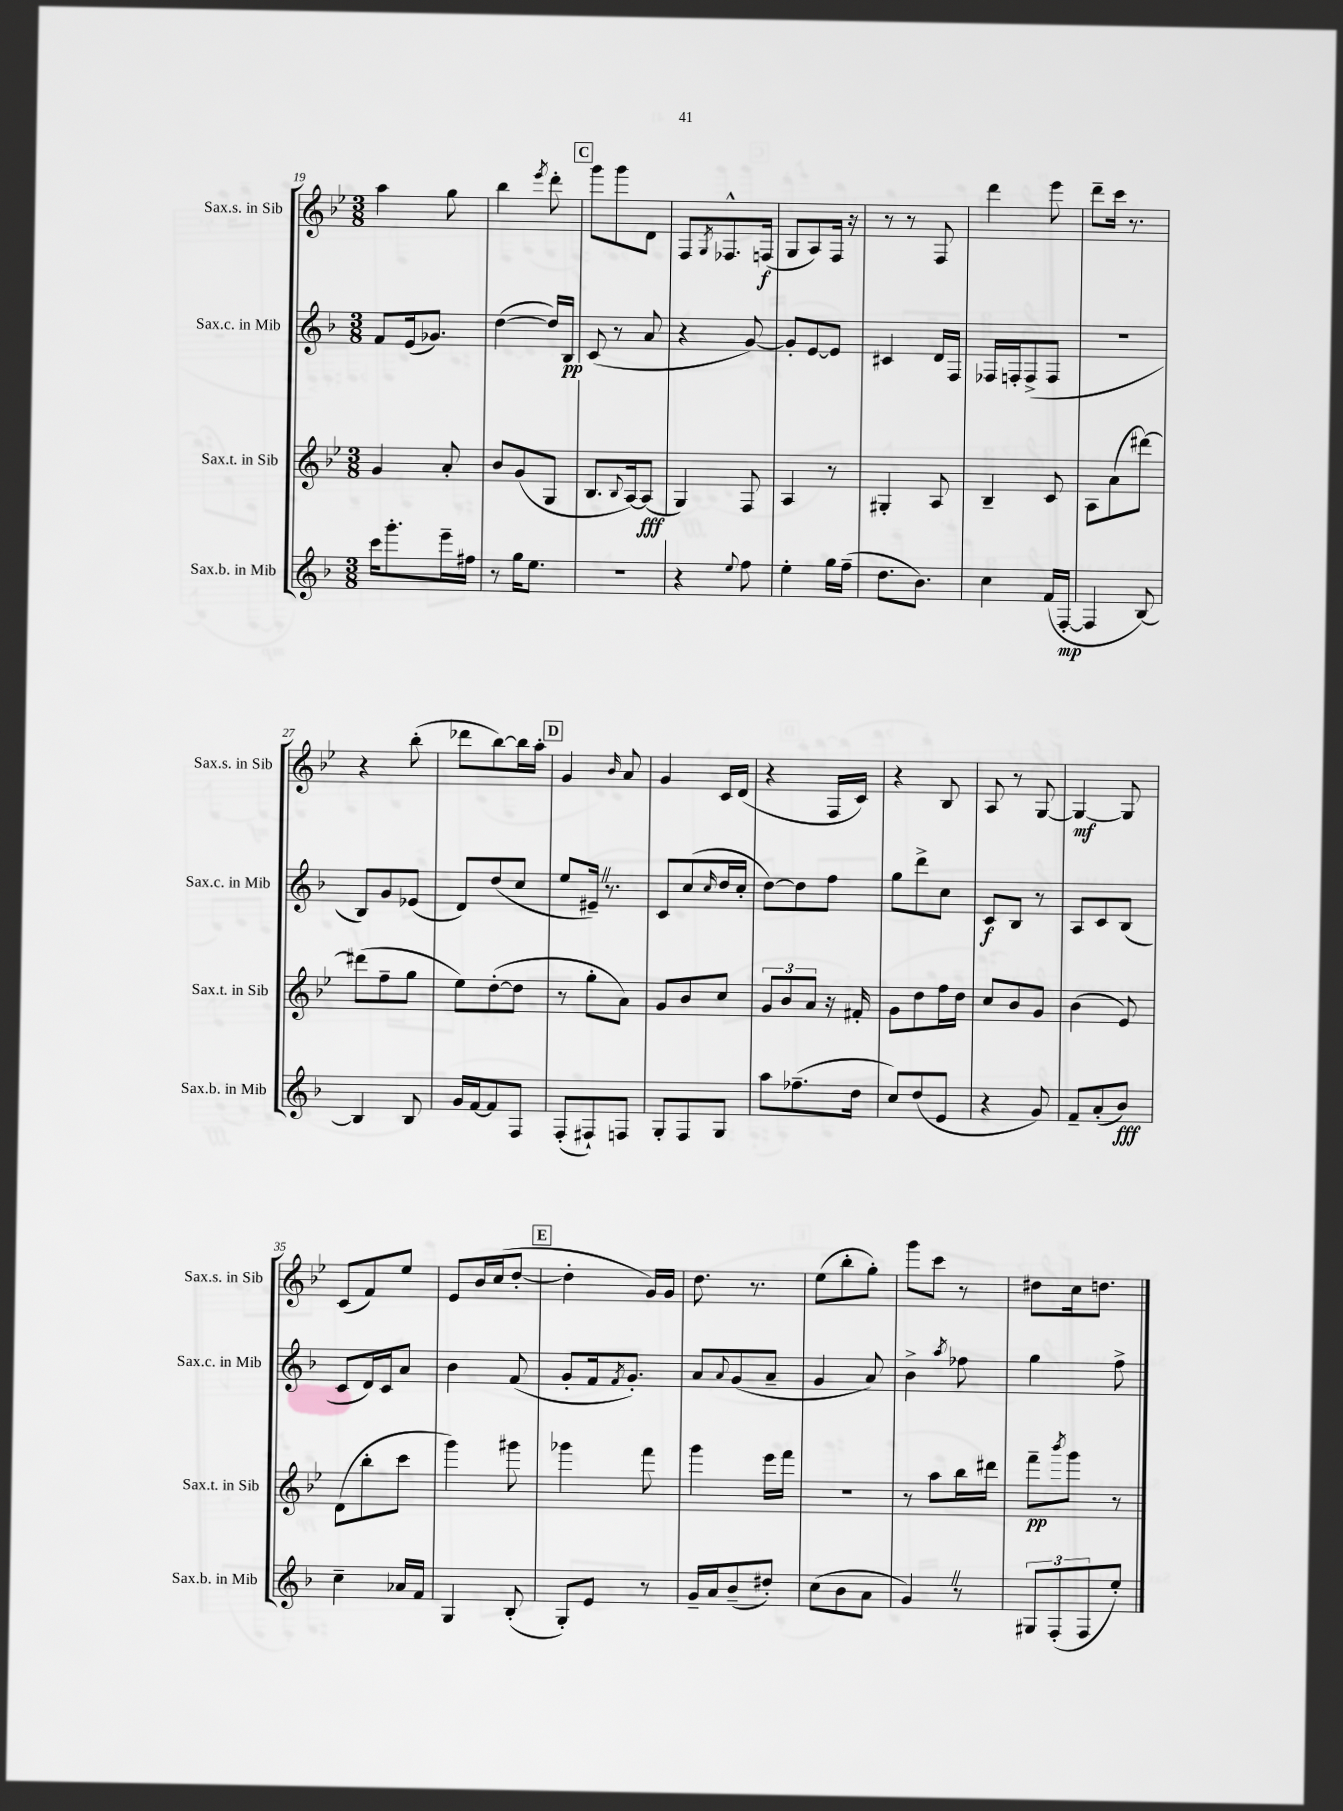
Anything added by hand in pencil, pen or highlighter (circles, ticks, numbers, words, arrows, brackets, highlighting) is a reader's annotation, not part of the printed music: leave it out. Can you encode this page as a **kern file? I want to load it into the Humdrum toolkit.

**kern	**kern	**kern	**kern
*staff4	*staff3	*staff2	*staff1
*clefG2	*clefG2	*clefG2	*clefG2
*k[b-]	*k[b-e-]	*k[b-]	*k[b-e-]
*M3/8	*M3/8	*M3/8	*M3/8
16ccc\LK	4g/	8f/L	4aa\
8.ggg'\	.	.	.
.	.	(16e/k	.
.	.	8.g-/J)	.
16eee~\L	8a'/	.	8gg\
16ff#\JJ	.	.	.
=	=	=	=
8r	8b-/L	([4dd\	4bb-\
16gg\LK	(8g/	.	.
8.ee\J	.	.	.
.	.	.	8qeee-/
.	8G/J	16dd/]LL)	8ddd'\
.	.	16B-/JJ	.
=	=	=	=
4.r	8.B-/L	(8c/	8ggg\L
.	.	8r	8ggg\
.	8qqB-/	.	.
.	[16A/k)	.	.
.	(8A/]J	8a/	8d\J
=	=	=	=
4r	4G/)	4r	8F/L
.	.	.	8qG/
.	.	.	8.F-^^/
8qqee/	.	.	.
8ff\	8F/	[8g/)	.
.	.	.	(16F/Jk
=	=	=	=
4ee'\	4A/	8g'/]L	8G/L
.	.	[8e/	8A/)
16gg\LL	8r	8e/]J	16F/Jk
(16ff~\JJ	.	.	16r
=	=	=	=
8.dd\L	4G#'/	4c#/	8r
.	.	.	8r
8.b-\J)	.	.	.
.	8A/	16d/LL	8F/
.	.	16F/JJ	.
=	=	=	=
4cc\	4B-~/	16F-/LL	4ddd\
.	.	16F'/J	.
.	.	(8F^/	.
(16f/LL	8c/	8F/J	8eee-\
[16F'/JJ	.	.	.
=	=	=	=
4F/]	8A\L	4.r	8ddd~\L
.	(8a\	.	16ccc\Jk
.	.	.	8.r
[8B-/)	[8ddd#\J)	.	.
=	=	=	=
4B-/]	(8ddd#\]L	8B-/L)	4r
.	8ff~\	8g/	.
8B-/	8gg\J	(8e-/J	(8bb-'\
=	=	=	=
16g/LL	8ee-\L)	8d/L)	8ddd-\L
[16f/J	.	.	.
8f/]	([8dd'\	(8dd/	[8bb-\)
8F/J	8dd\]J	8cc/J	16bb-\]L
.	.	.	16aa'\JJ
=	=	=	=
(8F'/L	8r	8ee/L	4g/
8F#`/)	8gg'\L	16e#~/Jk)	.
.	.	8.r	.
.	.	.	16qqb-/
8F/J	8a\J)	.	8a/
=	=	=	=
8G'/L	8g/L	8c/L	4g/
8F/	8b-/	(8cc/	.
.	.	16qqcc/	.
8G/J	8cc/J	16dd/L	16c/LL
.	.	16cc'/JJ	(16d/JJ
=	=	=	=
8aa\L	12g/L	[8dd\L)	4r
.	12b-/	.	.
(8.ff-~\	.	8dd\]	.
.	12a/J	.	.
.	16r	8ff\J	16F/LL
16dd\Jk	16f#'/	.	16c/JJ)
=	=	=	=
8cc/L)	8g\L	8gg\L	4r
(8dd/	8dd\	8ddd^\	.
8e/J	16ff\L	8cc\J	8B-/
.	16dd\JJ	.	.
=	=	=	=
4r	8cc/L	8c/L	8A/
.	8b-/	8B-/J	8r
8g/)	8g/J	8r	[8G/
=	=	=	=
8f~/L	(4b-\	8A/L	4G/_
(8a'/	.	8c/	.
8b-/J)	8e-/)	(8B-/J	8G/]
=	=	=	=
4cc~\	(8d\L	8c/L	(8c/L
.	8bb-'\	16d/L)	8f/)
.	.	16c/J	.
16a-/LL	8ccc\J	8a/J	8ee-/J
16f/JJ	.	.	.
=	=	=	=
4G/	4ggg\)	4b-\	8e-/L
.	.	.	16b-/L
.	.	.	(16cc/J
(8B-'/	8ggg#\	(8f/	[8dd'/J
=	=	=	=
8G'/L)	4ggg-\	8g'/L	4dd'\]
8e/J	.	16f/k	.
.	.	8qf/	.
.	.	8.g'/J)	.
8r	8fff\	.	16g/LL)
.	.	.	16g/JJ
=	=	=	=
16g~/LL	4ggg\	8a/L	8.dd\
16a/J	.	.	.
.	.	8qqa/	.
(8b-~/	.	(8g/	.
.	.	.	8.r
8dd#'/J)	16eee-\LL	8a~/J	.
.	16fff\JJ	.	.
=	=	=	=
(8cc\L	4.r	4g/	(8ee-\L
8b-\	.	.	8bb-'\
8a\J	.	8a/)	8gg'\J)
=	=	=	=
4g/)	8r	4b-^\	8ggg\L
.	8aa\L	.	8ccc\J
.	.	8qaa/	.
8r	16bb-\L	8ff-\	8r
.	16ddd#\JJ	.	.
=	=	=	=
12G#/L	8fff~\L	4gg\	8dd#\L
(12F'/	.	.	.
.	8qbbb-/	.	.
.	8ggg\J	.	16cc\k
12F/	.	.	.
.	.	.	8.dd\J
8ee'/J)	8r	8ff^\	.
==	==	==	==
*-	*-	*-	*-
